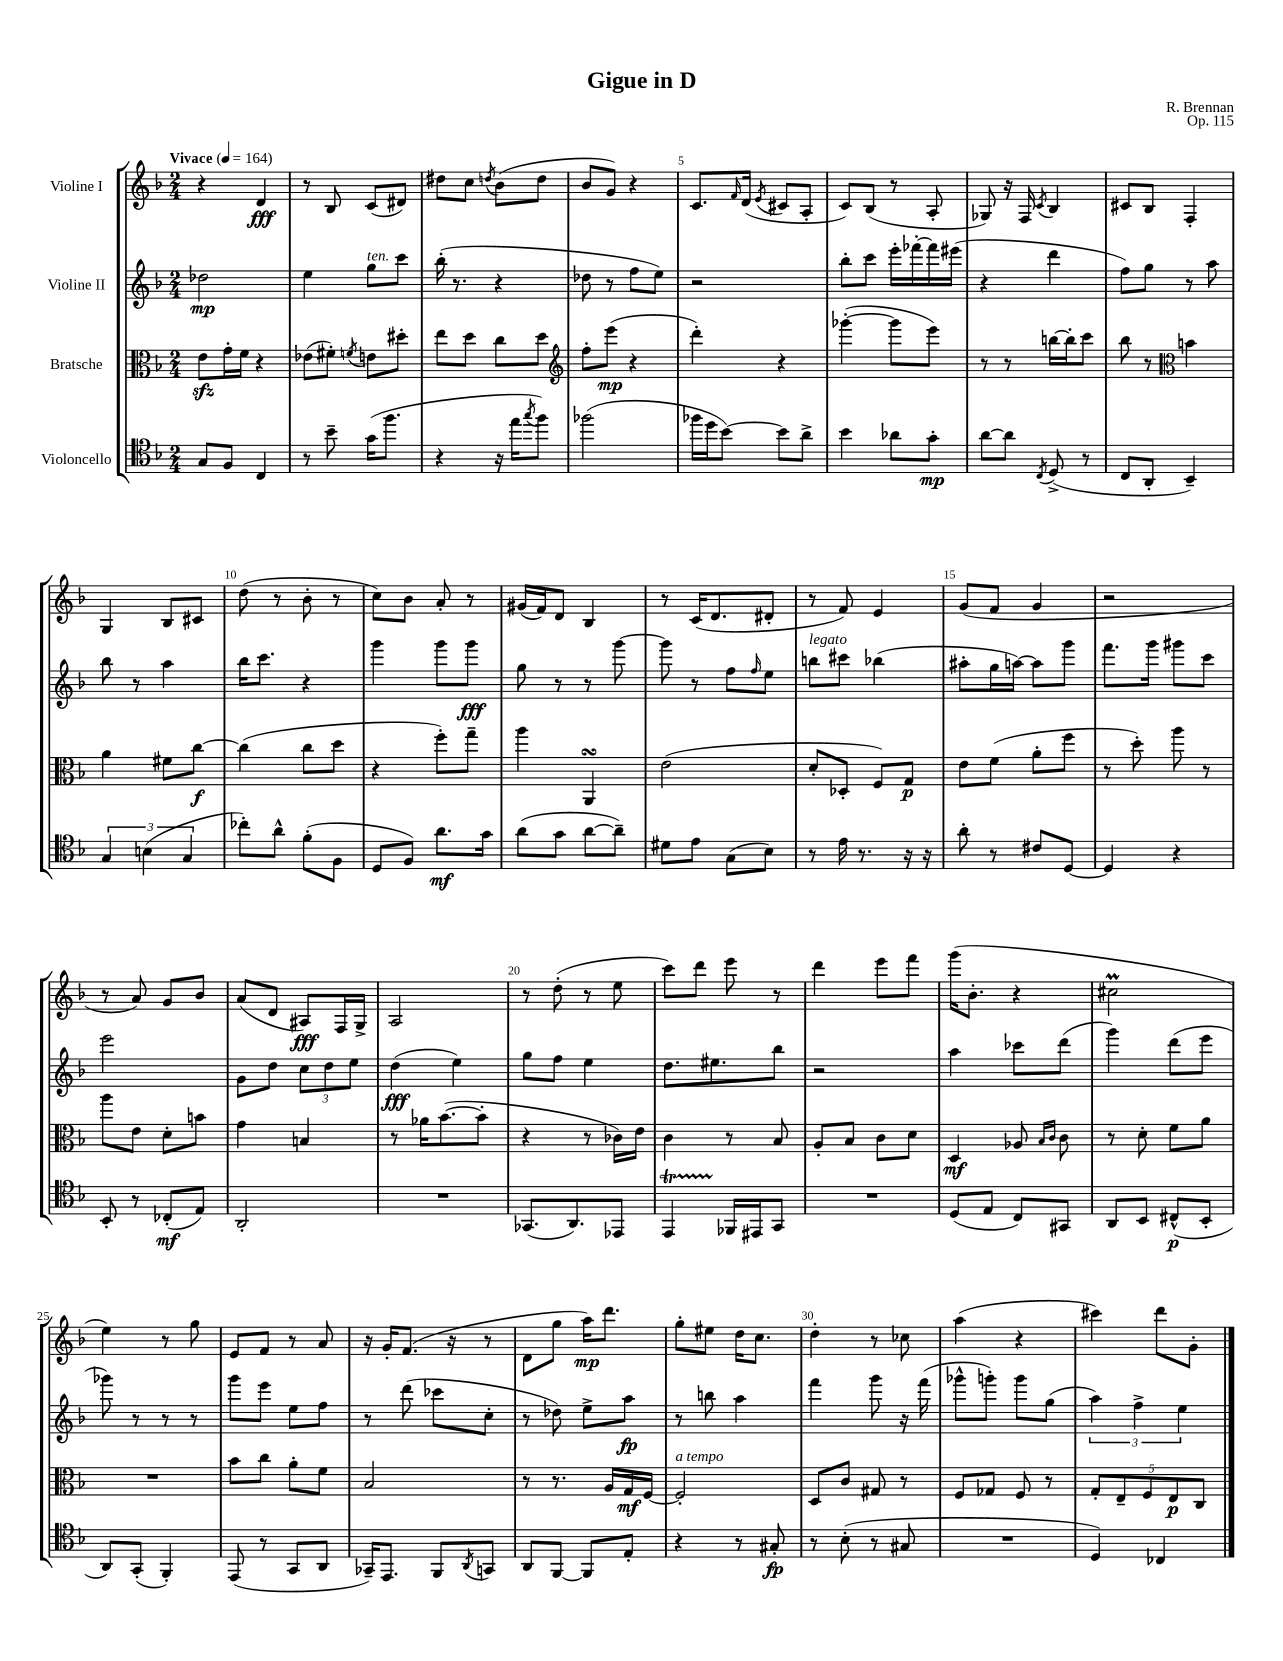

**kern	**kern	**kern	**kern
*staff4	*staff3	*staff2	*staff1
*clefC4	*clefC3	*clefG2	*clefG2
*k[b-]	*k[b-]	*k[b-]	*k[b-]
*M2/4	*M2/4	*M2/4	*M2/4
*MM164	*MM164	*MM164	*MM164
8G/L	8e\L	2dd-\	4r
8F/J	16g'\L	.	.
.	16f\JJ	.	.
4C/	4r	.	4d/
=	=	=	=
8r	(8e-\L	4ee\	8r
8b-~\	8f#'\J)	.	8B-/
.	8qf/	.	.
(16g\LK	8e\L	8gg\L	(8c/L
8.ff\J	.	.	.
.	8dd#'\J	8ccc\J	8d#/J)
=	=	=	=
4r	8ee\L	(16bb-'\	8dd#\L
.	.	8.r	.
.	8dd\J	.	8cc\J
.	.	.	8qdd/
16r	8cc\L	4r	(8b-\L
16ee\LK	.	.	.
8qgg/	.	.	.
8ff\J)	8dd\J	.	8dd\J
=	=	=	=
*	*clefG2	*	*
(2ff-\	8ff'\L	8dd-\	8b-/L
.	(8eee\J	8r	8g/J)
.	4r	8ff\L	4r
.	.	8ee\J)	.
=	=	=	=
16ff-\LL	4ddd'\)	2r	8.c/L
16dd\J	.	.	.
[8b-\J)	.	.	.
.	.	.	16qqf/
.	.	.	(16d/Jk
.	.	.	8qe/
8b-\]L	4r	.	8c#/L
8a^\J	.	.	8A'/J
=	=	=	=
4b-\	([4ggg-'\	8bb-'\L	8c/L)
.	.	8ccc\J	(8B-/J
8a-\L	8ggg-\]L	16eee'\LL	8r
.	.	[16fff-'\	.
8g'\J	8eee\J)	16fff-\]	8A'/
.	.	(16eee#\JJ	.
=	=	=	=
[8a\L	8r	4r	8G-/)
8a\]J	8r	.	16r
.	.	.	16F/
8qC/	.	.	8qc/
(8D^/	[16bb\LL	4ddd\	4B-/
.	16bb'\]J	.	.
8r	8ccc\J	.	.
=	=	=	=
8C/L	8bb-\	8ff\L)	8c#/L
8AA'/J	8r	8gg\J	8B-/J
*	*clefC3	*	*
4BB-~/)	4b\	8r	4F'/
.	.	8aa\	.
=	=	=	=
6G/	4a\	8bb-\	4G/
.	.	8r	.
(6B\	.	.	.
.	8f#\L	4aa\	8B-/L
6G/	.	.	.
.	[8cc\J	.	8c#/J
=	=	=	=
8cc-'\L)	(4cc\]	16bb-\LK	(8dd\
.	.	8.ccc\J	.
8a^^\J	.	.	8r
(8f'\L	8cc\L	4r	8b-'\
8F\J	8dd\J	.	8r
=	=	=	=
8D/L	4r	4ggg\	8cc\L)
8F/J)	.	.	8b-\J
8.a\L	8ff'\L)	8ggg\L	8a'/
.	8gg~\J	8ggg\J	8r
16g\Jk	.	.	.
=	=	=	=
(8a\L	4aa\	8gg\	(16g#/LL
.	.	.	16f/J)
8g\J	.	8r	8d/J
[8a\L	4AA/	8r	4B-/
8a~\]J)	.	[8ggg\	.
=	=	=	=
8d#\L	(2e\	8ggg\]	8r
8e\J	.	8r	(16c/LK
.	.	.	8.d/
(8G\L	.	8ff\L	.
.	.	16qqff/	.
8B-\J)	.	8ee\J	8d#'/J
=	=	=	=
8r	8d'/L	8bb\L	8r
16e\	8D-'/J	8ccc#\J	8f/)
8.r	.	.	.
.	8F/L)	(4bb-\	4e/
16r	8G/J	.	.
16r	.	.	.
=	=	=	=
8a'\	8e\L	8aa#'\L	(8g/L
8r	(8f\J	16gg\L	8f/J
.	.	[16aa\JJ)	.
8c#/L	8a'\L	8aa\]L	4g/
[8D/J	8ff\J	8ggg\J	.
=	=	=	=
4D/]	8r	8.fff\L	2r
.	8dd'\)	.	.
.	.	16ggg\Jk	.
4r	8aa\	8ggg#\L	.
.	8r	8ccc\J	.
=	=	=	=
8BB-'/	8aa\L	2eee\	8r
8r	8e\J	.	8a/)
(8C-'/L	8d'\L	.	8g/L
8E/J)	8b\J	.	8b-/J
=	=	=	=
2AA'/	4g\	8g\L	(8a/L
.	.	8dd\J	8d/J
.	4B/	12cc\L	8A#/L)
.	.	12dd\	.
.	.	.	16F/L
.	.	12ee\J	.
.	.	.	16G^/JJ
=	=	=	=
2r	8r	(4dd\	2A/
.	16a-\LK	.	.
.	([8.b-\	.	.
.	.	4ee\)	.
.	8b-'\]J	.	.
=	=	=	=
(8.GG-/L	4r	8gg\L	8r
.	.	8ff\J	(8dd'\
8.AA/)	.	.	.
.	8r	4ee\	8r
8EE-/J	16c-\LL)	.	8ee\
.	16e\JJ	.	.
=	=	=	=
4EE/	4c\	8.dd\L	8ccc\L)
.	.	.	8ddd\J
.	.	8.ee#\	.
16FF-/LL	8r	.	8eee\
16EE#/J	.	.	.
8GG/J	8B-/	8bb-\J	8r
=	=	=	=
2r	8A'/L	2r	4ddd\
.	8B-/J	.	.
.	8c\L	.	8eee\L
.	8d\J	.	8fff\J
=	=	=	=
(8D/L	4D/	4aa\	(16ggg\LK
.	.	.	8.b-'\J
8E/J	.	.	.
8C/L)	8A-/	8ccc-\L	4r
.	16qqB-/LL	.	.
.	16qqc/JJ	.	.
8GG#/J	8c\	(8ddd\J	.
=	=	=	=
8AA/L	8r	4ggg\)	2cc#\
8BB-/J	8d'\	.	.
(8C#^^/L	8f\L	(8ddd\L	.
8BB-'/J	8a\J	8eee\J	.
=	=	=	=
8AA/L)	2r	8ggg-\)	4ee\)
(8GG'/J	.	8r	.
4FF'/)	.	8r	8r
.	.	8r	8gg\
=	=	=	=
(8EE/	8b-\L	8ggg\L	8e/L
8r	8cc\J	8eee\J	8f/J
8GG/L	8a'\L	8ee\L	8r
8AA/J	8f\J	8ff\J	8a/
=	=	=	=
16GG-~/LK)	2B-/	8r	16r
8.EE/J	.	.	16g'/LK
.	.	(8ddd\	(8.f/J
8FF/L	.	8ccc-\L	.
.	.	.	16r
8qAA/	.	.	.
8GG/J	.	8cc'\J	8r
=	=	=	=
8AA/L	8r	8r	8d\L
[8FF/J	8.r	8dd-\)	8gg\J
8FF/]L	.	8ee^\L	16aa\LK)
.	16A/LL	.	8.ddd\J
8E'/J	16G/	8aa\J	.
.	[16F/JJ	.	.
=	=	=	=
4r	2F'/]	8r	8gg'\L
.	.	8bb\	8ee#\J
8r	.	4aa\	16dd\LK
.	.	.	8.cc\J
8G#'/	.	.	.
=	=	=	=
8r	8D/L	4fff\	4dd'\
(8B-'\	8c/J	.	.
8r	8G#/	8ggg\	8r
8G#/	8r	16r	8cc-\
.	.	(16fff\	.
=	=	=	=
2r	8F/L	8ggg-^^\L	(4aa\
.	8G-/J	8ggg'\J)	.
.	8F/	8ggg\L	4r
.	8r	(8gg\J	.
=	=	=	=
4D/)	10G'/L	6aa\)	4ccc#\)
.	10E~/	.	.
.	.	6ff^\	.
.	10F/	.	.
4C-/	.	.	8ddd\L
.	10E/	.	.
.	.	6ee\	.
.	.	.	8g'\J
.	10C/J	.	.
==	==	==	==
*-	*-	*-	*-
